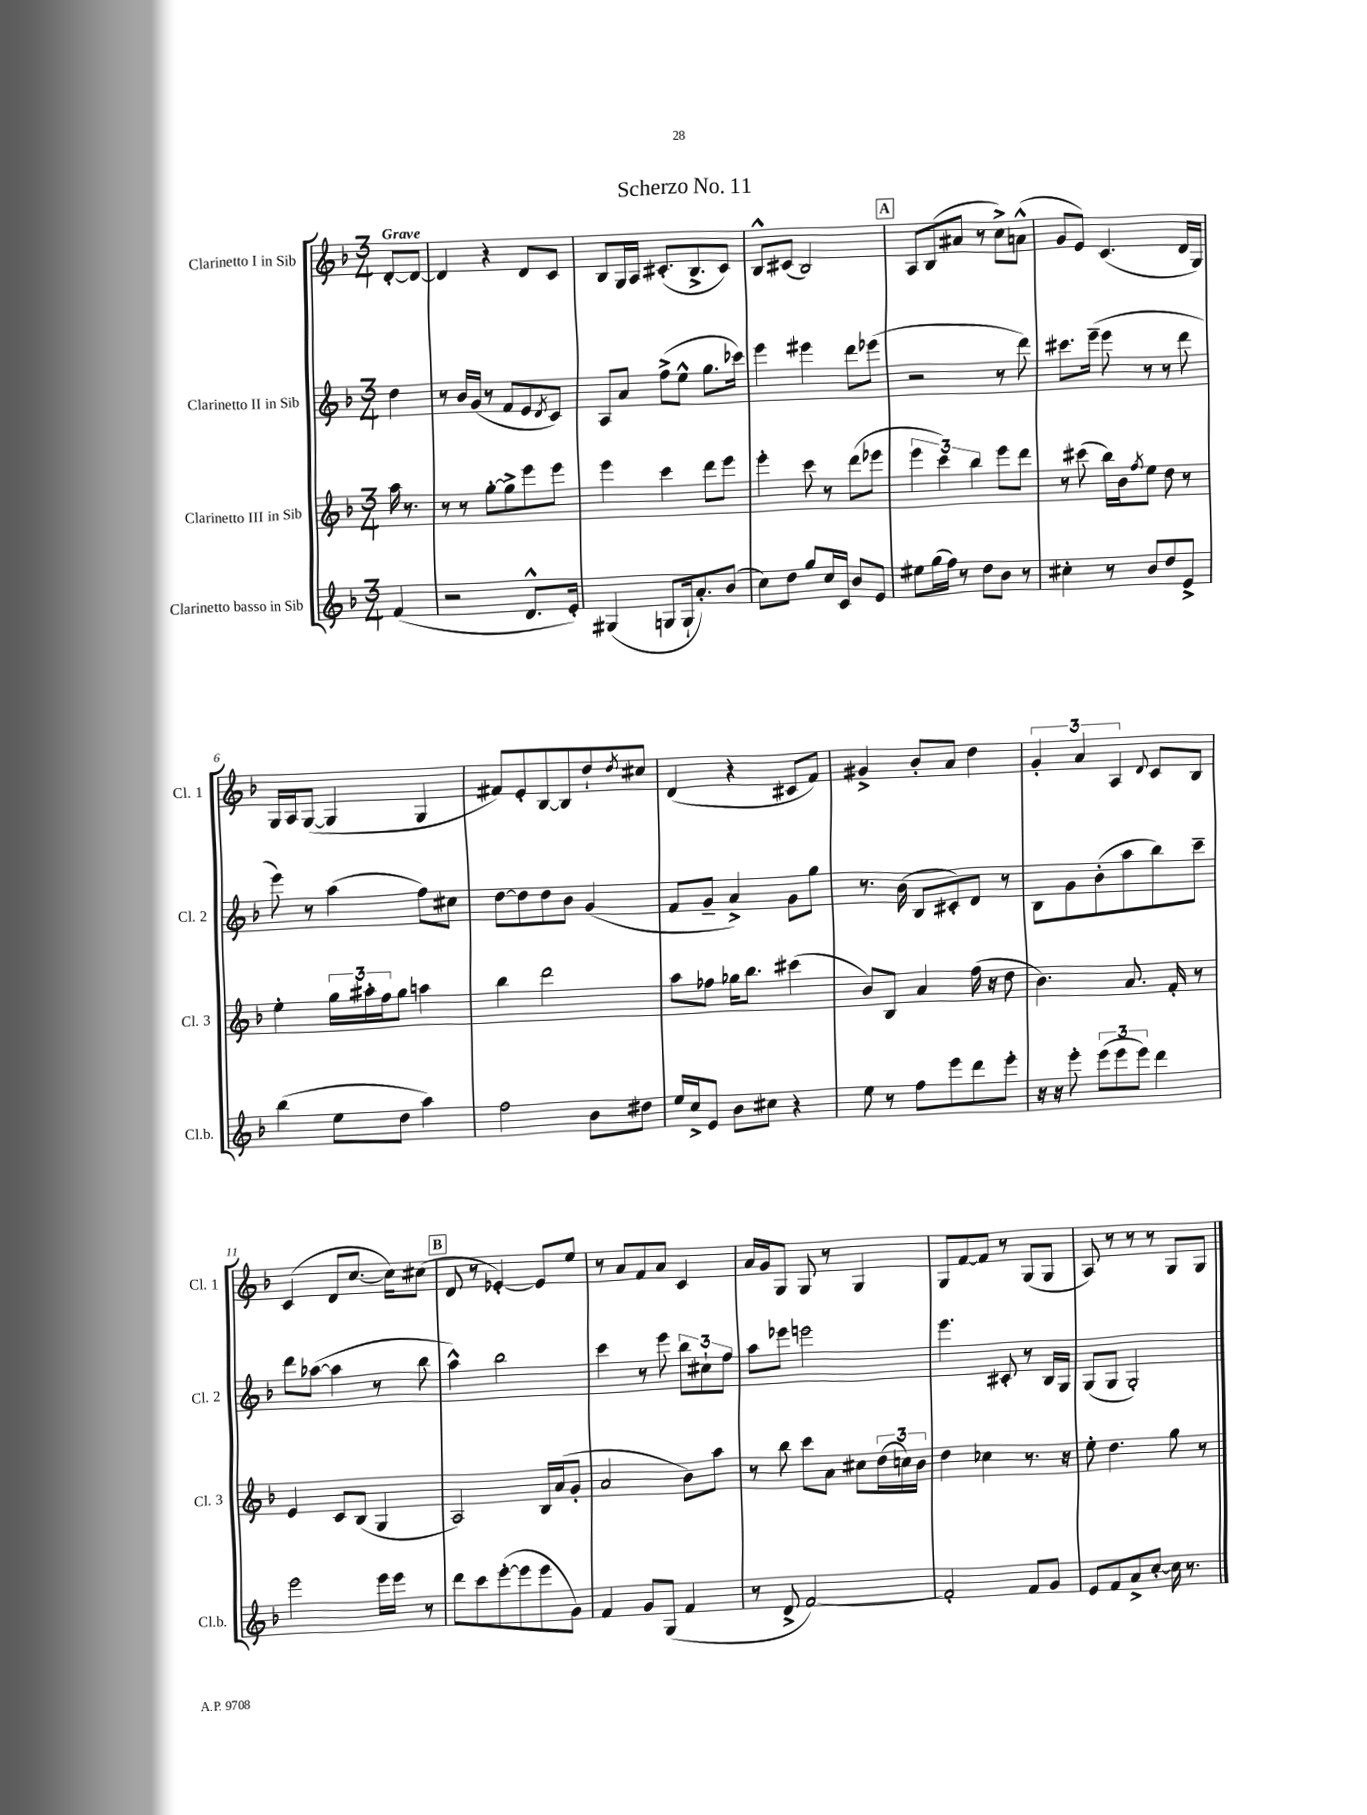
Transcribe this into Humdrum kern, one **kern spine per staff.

**kern	**kern	**kern	**kern
*staff4	*staff3	*staff2	*staff1
*clefG2	*clefG2	*clefG2	*clefG2
*k[b-]	*k[b-]	*k[b-]	*k[b-]
*M3/4	*M3/4	*M3/4	*M3/4
(4f	16aa	4dd	[8d'
.	8.r	.	.
.	.	.	8d_
=	=	=	=
2r	8r	8r	4d]
.	8r	16b-	.
.	.	(16g	.
.	[8gg'	8r	4r
.	8gg^]	8f	.
8.d^^	8eee	8e	8d
.	.	8qd	.
.	8eee	8c)	8c
16e')	.	.	.
=	=	=	=
(4G#	4eee	8A	8B-
.	.	8a	16G
.	.	.	16A
8G	4ccc	(8ff^	(8.c#'
16G`	.	8ee^^	.
8.a')	.	.	8.B-^
.	8ddd	8.gg	.
(8b-	8eee	.	8c#)
.	.	16ccc-)	.
=	=	=	=
8cc)	4eee'	4eee	8B-^^
8dd	.	.	(8c#
8gg	8ccc	4eee#	2B-)
16cc	8r	.	.
16c	.	.	.
8b-	(8ddd	8ddd	.
8e	8eee-	(8eee-	.
=	=	=	=
8ee#	6eee	2r	8A
(16gg	.	.	(8B-
.	6ccc)	.	.
16ff)	.	.	.
8r	.	.	8a#
.	6bb-	.	.
8dd	.	.	8r
8b-	8eee	8r	8cc^)
8r	8ddd	8ddd)	(8a^^
=	=	=	=
4cc#'	8r	8.ccc#	8g
.	(8ccc#	.	8e)
.	.	(16eee~	.
8r	16bb-)	8eee	(4.c
.	16b-	.	.
.	8qff	.	.
8b-	8ee	8r	.
8dd	8dd	8r	.
8e^	8r	8ddd	16d
.	.	.	16G)
=	=	=	=
(4bb-	4ee'	8eee)	16G
.	.	.	16A
.	.	8r	([8G
8ee	24gg	(4aa	4G]
.	24aa#'	.	.
.	24ff	.	.
8dd	8gg	.	.
4aa)	4aa	8ff)	4G
.	.	8cc#	.
=	=	=	=
2ff	4bb-	[8dd	8f#)
.	.	8dd]	8e'
.	2ddd	8dd	[8B-
.	.	8b-	8B-]
8b-	.	(4g	8dd`
.	.	.	8qdd
8dd#	.	.	8cc#
=	=	=	=
16ee	8aa	8f	(4d
16cc^	.	.	.
8e	8ff-	8g~	.
8b-	16gg-	4a^)	4r
.	8.bb-	.	.
8cc#	.	.	.
4r	(4ccc#	8g	8c#
.	.	8gg	8f)
=	=	=	=
8ee	8b-)	8.r	4g#^
8r	8B-	.	.
.	.	(16b-	.
8ff	4a	8B-	8b-'
8eee	.	8c#')	8a
8ddd	(16ff	8d	4dd
.	16r	.	.
8eee'	8dd	8r	.
=	=	=	=
16r	4.b-)	8B-	6g'
16r	.	.	.
8eee'	.	8g	.
.	.	.	6a
(12eee	.	(8b-'	.
12eee	.	.	6A
.	8.a	8aa	.
12eee)	.	.	.
.	.	.	8qqd
4ddd	.	8bb-)	8c
.	16f'	.	.
.	8r	8ccc~	8B-
=	=	=	=
2eee	4e	8ddd	(4c
.	.	([8aa-	.
.	8c	4aa-]	8d
.	(8B-	.	[8.cc
16eee	4G	8r	.
16eee	.	.	16cc])
8r	.	8bb-	(8cc#
=	=	=	=
8ddd	2A)	4aa^^)	8d
8ccc	.	.	8r
([8eee'	.	2bb-	[4e-')
8eee]	.	.	.
8eee	16B-	.	8e-]
.	(16a	.	.
8g)	8g'	.	8ee
=	=	=	=
4f	2a	4ccc	8r
.	.	.	8a
8g	.	8r	8f
(8G	.	8eee	8a
4f	8b-)	12bb-	4c
.	.	12cc#`	.
.	8aa	.	.
.	.	12ff	.
=	=	=	=
8r	8r	8aa	16a
.	.	.	16g
8d^	8bb-	8eee-	8G
[2f)	8ccc	2eee	8G
.	8a	.	8r
.	8cc#	.	4G
.	(24dd	.	.
.	24cc)	.	.
.	24b-	.	.
=	=	=	=
2f']	4dd	4.eee	8G
.	.	.	[8f
.	4cc-	.	8f]
.	.	8c#'	8r
8f	8.r	8r	(8G
8g	.	16B-	8G
.	16r	16G	.
=	=	=	=
8e	8ee'	(8G	8A)
8f	4.dd	8G	8r
8a^	.	2G')	8r
[8cc'	.	.	8r
16cc]	8gg	.	8G
8.r	.	.	.
.	8r	.	8G
==	==	==	==
*-	*-	*-	*-
